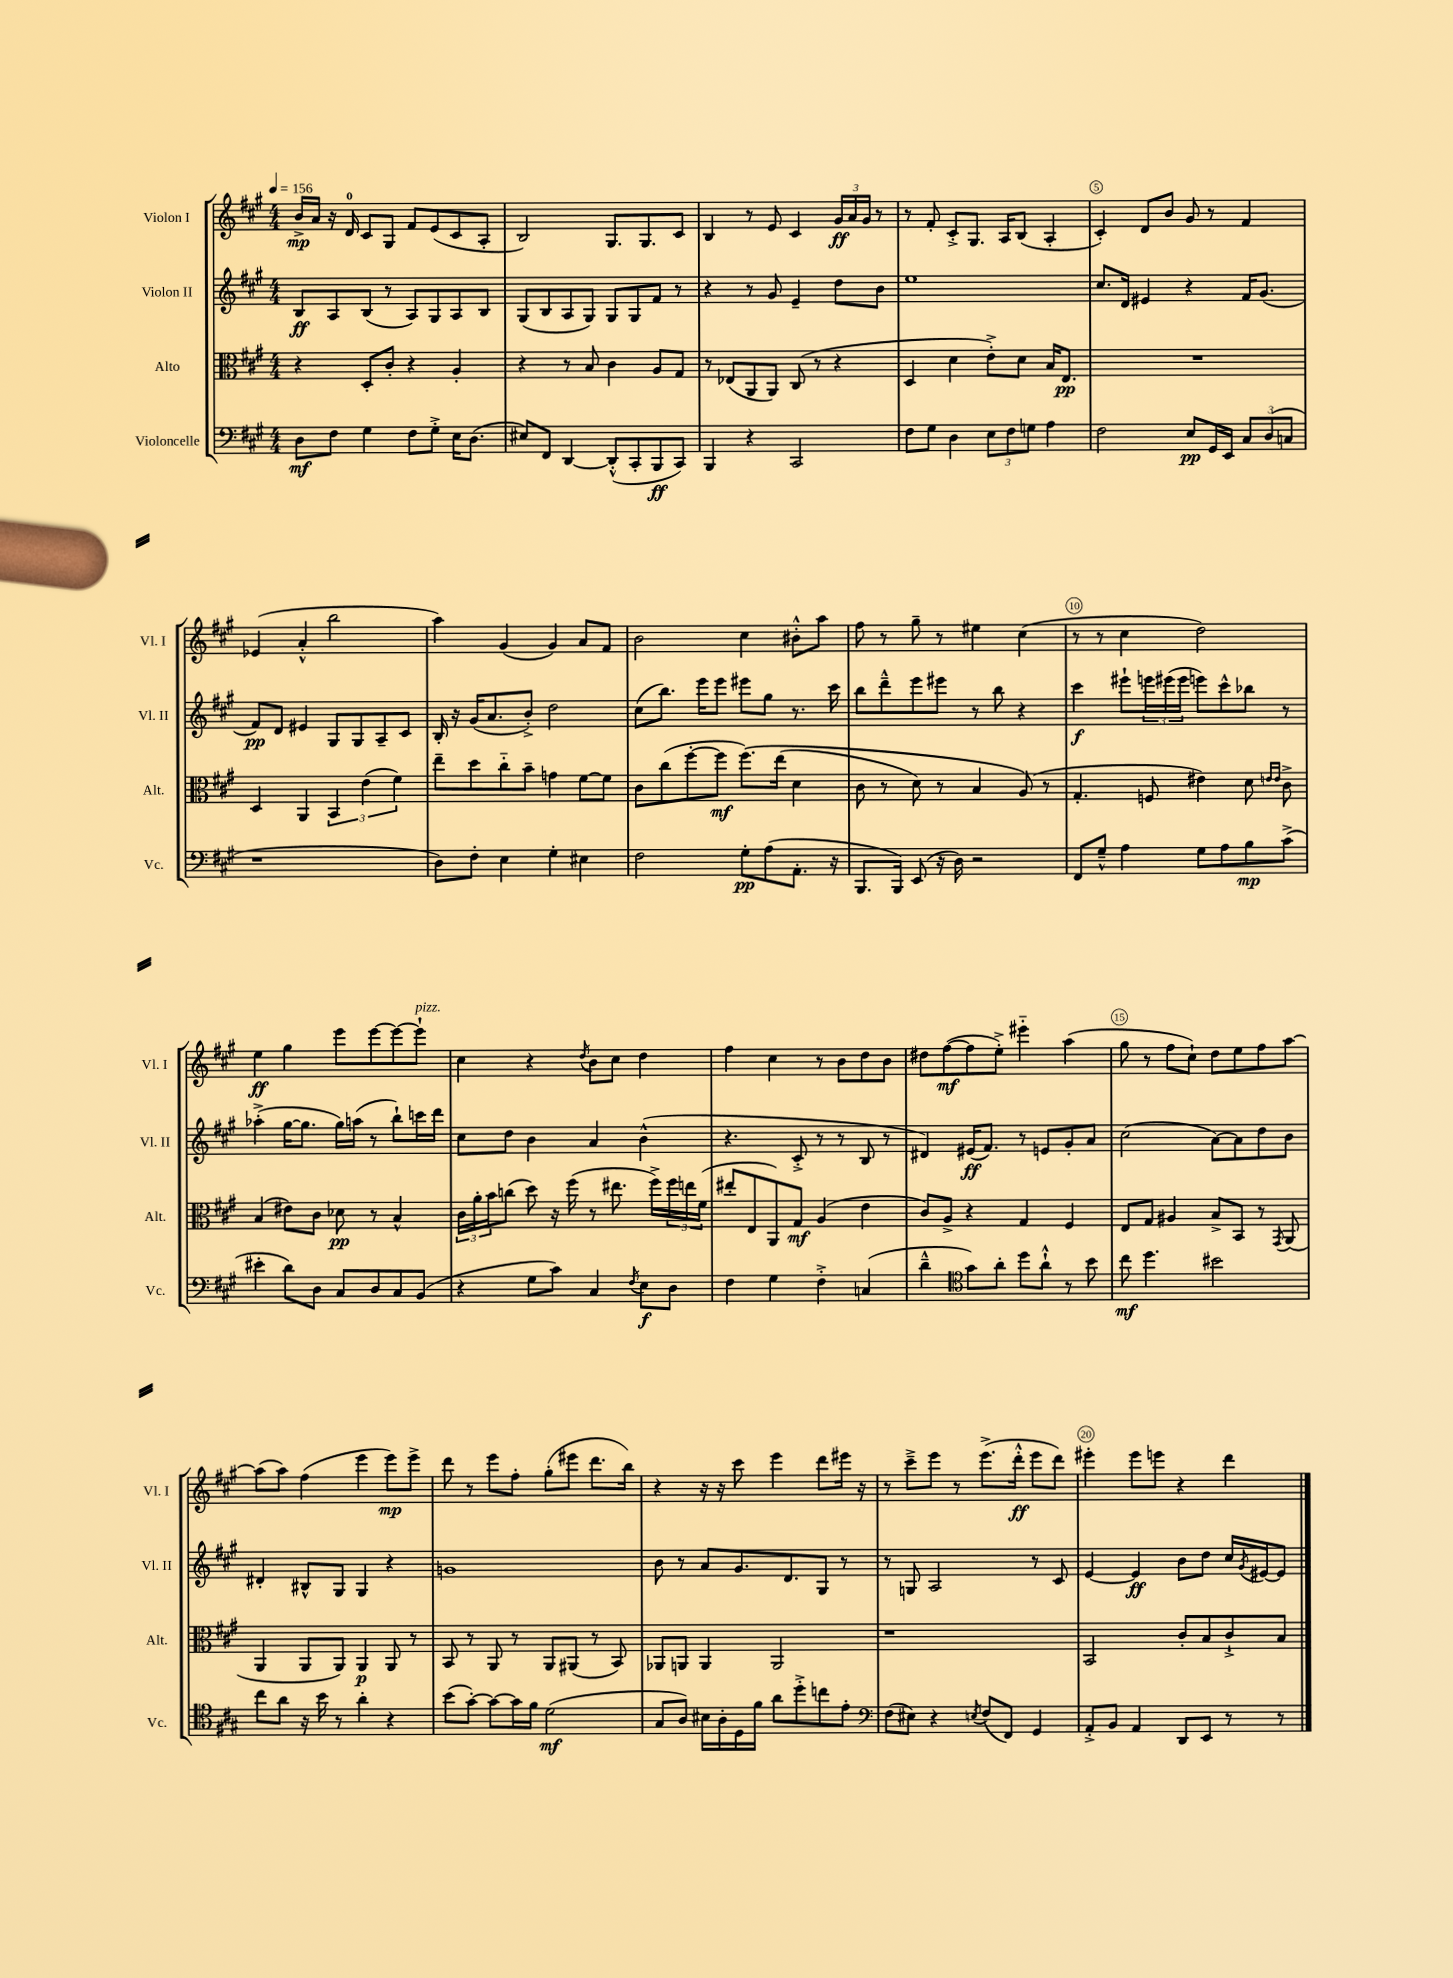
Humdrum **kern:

**kern	**kern	**kern	**kern
*staff4	*staff3	*staff2	*staff1
*clefF4	*clefC3	*clefG2	*clefG2
*k[f#c#g#]	*k[f#c#g#]	*k[f#c#g#]	*k[f#c#g#]
*M4/4	*M4/4	*M4/4	*M4/4
*MM156	*MM156	*MM156	*MM156
8D	4r	8B	16b^
.	.	.	16a
8F#	.	8A	16r
.	.	.	16d
4G#	8D'	(8B	8c#
.	8c#'	8r	8G#
8F#	4r	8A)	8f#
8G#'^	.	8G#	(8e
16E	4A'	8A	8c#
(8.D	.	.	.
.	.	8B	8A'
=	=	=	=
8E#)	4r	(8G#	2B)
8FF#	.	8B	.
[4DD	8r	8A	.
.	8B	8G#)	.
(8DD'^^]	4c#	8G#	8.G#
8CC#'	.	8G#	.
.	.	.	8.G#
8BBB	8A	8f#	.
8CC#)	8G#	8r	8c#
=	=	=	=
4BBB	8r	4r	4B
.	(8E-	.	.
4r	8AA	8r	8r
.	8AA)	8g#	8e
2CC#	(8C#	4e~	4c#
.	8r	.	.
.	4r	8dd	24g#
.	.	.	24a
.	.	.	24g#
.	.	8b	8r
=	=	=	=
8F#	4D	1ee	8r
8G#	.	.	8f#'
4D	4d	.	8c#'^
.	.	.	8.G#
12E	8e'^)	.	.
.	.	.	16A
12F#	.	.	.
.	8d	.	(8B
12G	.	.	.
4A	16B	.	4A'
.	8.E	.	.
=	=	=	=
2F#	1r	8.cc#	4c#')
.	.	16d	.
.	.	4e#	8d
.	.	.	8b
8E	.	4r	8g#
16GG#	.	.	8r
16EE	.	.	.
12C#	.	16f#	4f#
.	.	(8.g#	.
(12D	.	.	.
12C	.	.	.
=	=	=	=
1r	4D	8f#)	(4e-
.	.	8d	.
.	4AA	4e#	4a'^^
.	6BB	8G#	2bb
.	.	8G#	.
.	(6e	.	.
.	.	8A~	.
.	6f#)	.	.
.	.	8c#	.
=	=	=	=
8D)	8ee~	16B'	4aa)
.	.	16r	.
8F#'	8dd	(16g#	.
.	.	8.a	.
4E	8cc#'~	.	(4g#
.	8b~	8b'^)	.
4G#'	4g	2dd	4g#)
4E#	[8f#	.	8a
.	8f#]	.	8f#
=	=	=	=
2F#	8c#	(8cc#	2b
.	(8cc#	8.bb)	.
.	[8ff#'	.	.
.	.	16eee	.
.	8ff#]	8eee	.
8G#'	&(8.ff#)	8eee#	4cc#
(8A	.	8gg#	.
.	(16ee	.	.
8.AA'	4d	8.r	8b#'^^
.	.	.	8aa
16r	.	16ccc#	.
=	=	=	=
8.BBB	8c#	8bb	8ff#
.	8r	8ddd~^^	8r
16BBB)	.	.	.
(8EE	8d)	8eee	8gg#~
16r	8r	8eee#	8r
16D)	.	.	.
2r	4B	8r	4ee#
.	.	8bb	.
.	(8A&)	4r	(4cc#
.	8r	.	.
=	=	=	=
8FF#	4.G#'	4ccc#	8r
8G#~^^	.	.	8r
4A	.	8eee#`	4cc#
.	8F	24eee	.
.	.	(24eee#	.
.	.	24eee#	.
8G#	4e#)	8eee)	2dd)
8A	.	8ccc#^^	.
8B	8d	8bb-	.
.	16qqe	.	.
.	16qqe	.	.
(8c#^	8c#^	8r	.
=	=	=	=
4e#'	(4B	(4aa-'^	4ee
8d)	8e#)	[16gg#	4gg#
.	.	8.gg#]	.
8D	8c#	.	.
8C#	8d-	16gg#)	8eee
.	.	(16aa	.
8D	8r	8r	[8eee
8C#	4B^^	8bb`)	8eee_
(8BB	.	16ccc	8eee`]
.	.	16ddd	.
=	=	=	=
4r	24c#	8cc#	4cc#
.	24a'	.	.
.	24b	.	.
.	(8cc	8dd	.
8G#	8dd)	4b	4r
8c#)	16r	.	.
.	(16ff#	.	.
.	.	.	8qdd
4C#	8r	4a	8b
.	8.ee#	.	8cc#
8qF#	.	.	.
8E	.	(4b^^	4dd
.	16ff#^)	.	.
8D	24ff#	.	.
.	24ee	.	.
.	(24f#	.	.
=	=	=	=
4F#	8ee#'	4.r	4ff#
.	8E	.	.
4G#	8AA)	.	4cc#
.	8G#	8c#'^	.
4F#'^	(4A	8r	8r
.	.	8r	8b
(4C	4e	8B	8dd
.	.	8r	8b
=	=	=	=
4d~^^	8c#)	4d#)	8dd#
.	8A^	.	([8ff#
*clefC4	*	*	*
8g#)	4r	(16e#	8ff#]
.	.	8.f#)	.
8a'	.	.	8ee'^)
8dd	4G#	8r	4eee#'~
8a`^^	.	8e	.
8r	4F#	8g#'	(4aa
8b	.	8a	.
=	=	=	=
8cc#	8E	(2cc#	8gg#
4.dd	8G#	.	8r
.	4A#	.	8ff#
.	.	.	8cc#`)
2b#	8B^	[8a)	8dd
.	8BB	8a]	8ee
.	8r	8dd	8ff#
.	8qGG#	.	.
.	(8AA	8b	[8aa
=	=	=	=
8cc#	4AA	4d#'	(8aa]
8a	.	.	8aa)
16r	8AA	8B#^^	(4ff#
16b	.	.	.
8r	8AA)	8G#	.
4a'	4AA	4G#	4eee
4r	8AA	4r	8eee)
.	8r	.	8eee^
=	=	=	=
(8b	8BB	1g	8ddd
[8g#')	8r	.	8r
8g#_	8AA	.	8eee
16g#]	8r	.	8ff#'
16f#	.	.	.
(2d	8AA	.	(8gg#'
.	(8AA#	.	8eee#
.	8r	.	8.ddd
.	8BB)	.	.
.	.	.	16bb)
=	=	=	=
8G#	8AA-	8b	4r
8A)	8AA	8r	.
16B#	4AA	8a	16r
16A'	.	.	16r
16D	.	8.g#	8ccc#
16f#	.	.	.
8a	2AA	.	4eee
.	.	8.d	.
8dd'^	.	.	.
8cc	.	8G#	8ddd
8e'	.	8r	16eee#
.	.	.	16r
=	=	=	=
*clefF4	*	*	*
(8F#	1r	8r	8r
8E#)	.	8G	8ccc#~^
4r	.	2A	8eee
.	.	.	8r
8qE	.	.	.
(8F#	.	.	(8.eee^
8FF#)	.	.	.
.	.	.	16ddd'^^
4GG#	.	8r	8eee
.	.	8c#	8ddd)
=	=	=	=
8AA'^	2BB	[4e	4eee#'
8BB	.	.	.
4AA	.	4e]	8eee#
.	.	.	8eee
8DD	8c#'	8b	4r
8EE	8B	8dd	.
8r	8c#`^	16cc#	4ddd
.	.	8qg#	.
.	.	[16e#	.
8r	8B	8e#]	.
==	==	==	==
*-	*-	*-	*-
